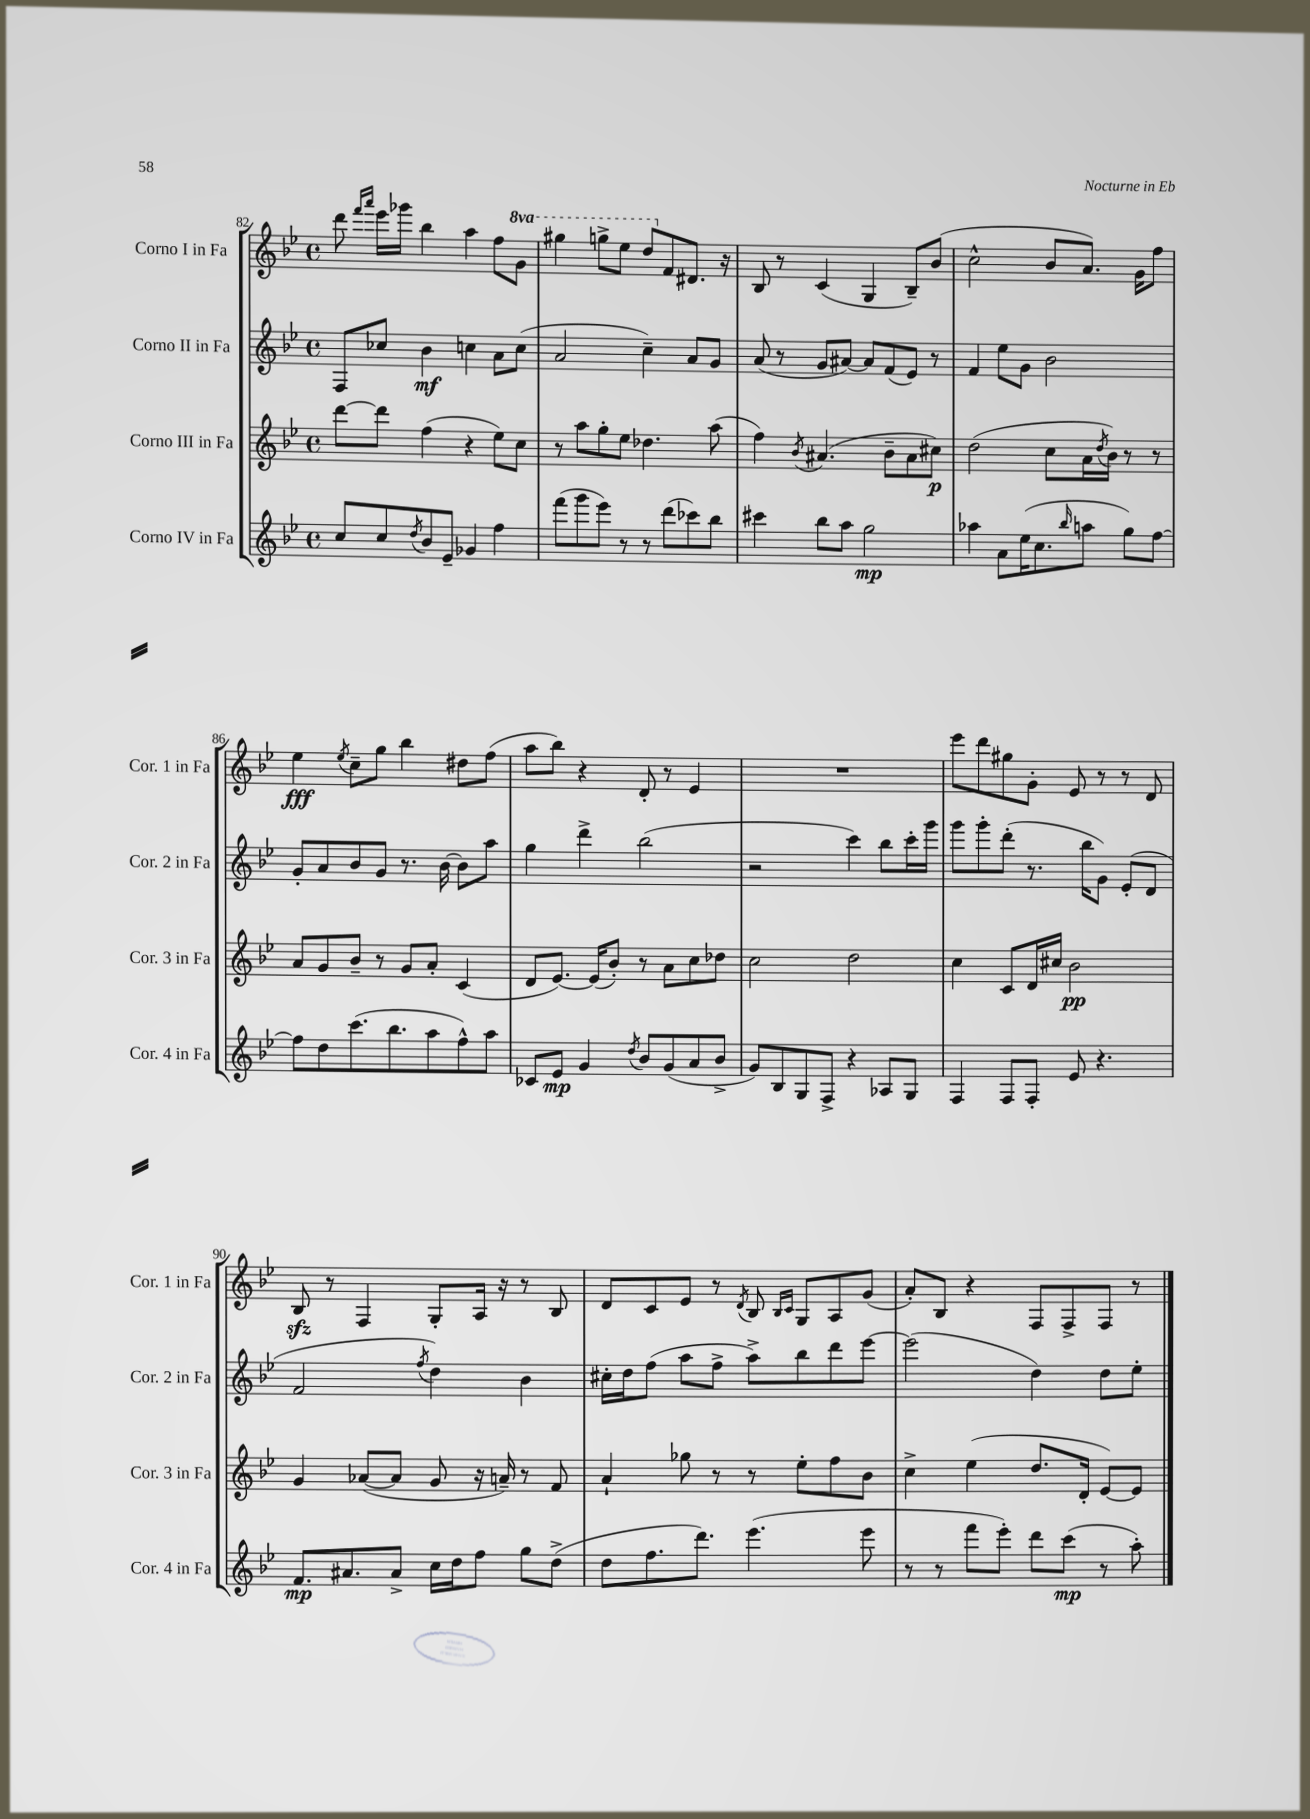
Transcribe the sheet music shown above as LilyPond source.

<<
\new StaffGroup <<
\new Staff = "s0" \with { instrumentName = "Corno I in Fa" shortInstrumentName = "Cor. 1 in Fa" } {
    \clef treble \key bes \major \defaultTimeSignature \time 4/4 \set Staff.ottavationMarkups = #ottavation-simple-ordinals
    d'''8 \grace { f'''16 a'''16 } ees'''16 ges'''16 bes''4 a''4 f''8 \ottava #1 g''8 |
    gis'''4 g'''8-> ees'''8 d'''8 \ottava #0 f'8 dis'8. r16 |
    bes8 r8 c'4( g4 bes8--) bes'8( |
    c''2-^ bes'8 a'8.) g'16 f''8 |
    ees''4\fff \acciaccatura { ees''8 } c''8-- g''8 bes''4 dis''8 f''8( |
    a''8 bes''8) r4 d'8-. r8 ees'4 |
    R1 |
    ees'''8 d'''8 gis''8 g'8-. ees'8 r8 r8 d'8 |
    bes8\sfz r8 f4 g8-. a16 r16 r8 bes8 |
    d'8 c'8 ees'8 r8 \acciaccatura { d'8 } bes8 \grace { bes16 c'16 } g8 a8 g'8( |
    a'8-.) bes8 r4 f8 f8-> f8 r8 \bar "|." |
}
\new Staff = "s1" \with { instrumentName = "Corno II in Fa" shortInstrumentName = "Cor. 2 in Fa" } {
    \clef treble \key bes \major \defaultTimeSignature \time 4/4
    f8 ces''8 bes'4\mf c''4 a'8 c''8( |
    a'2 c''4--) a'8 g'8 |
    a'8( r8 g'8 ais'8~) ais'8 f'8( ees'8) r8 |
    f'4 ees''8 g'8 bes'2 |
    g'8-. a'8 bes'8 g'8 r8. bes'16~ bes'8 a''8 |
    g''4 d'''4-> bes''2( |
    r2 c'''4) bes''8 c'''16-. g'''16 |
    g'''8 g'''8-. d'''8-.( r8. bes''16 g'8) ees'8-.( d'8 |
    f'2 \acciaccatura { f''8 } d''4) bes'4 |
    cis''16-. d''16 f''8( a''8 f''8-> a''8->) bes''8 d'''8 ees'''8~ |
    ees'''2( d''4) d''8 ees''8-. \bar "|." |
}
\new Staff = "s2" \with { instrumentName = "Corno III in Fa" shortInstrumentName = "Cor. 3 in Fa" } {
    \clef treble \key bes \major \defaultTimeSignature \time 4/4
    d'''8~ d'''8 f''4( r4 ees''8) c''8 |
    r8 a''8 g''8-. ees''8 des''4. a''8( |
    f''4) \acciaccatura { bes'8 } ais'4.( bes'8-- ais'8 cis''8\p) |
    d''2( c''8 a'16 \acciaccatura { d''8 } bes'16) r8 r8 |
    a'8 g'8 bes'8-- r8 g'8 a'8-. c'4( |
    d'8 ees'8.~) ees'16( bes'8-.) r8 a'8 c''8 des''8 |
    c''2 d''2 |
    c''4 c'8 d'16 cis''16 bes'2\pp |
    g'4 aes'8~( aes'8 g'8 r16 a'16--) r8 f'8 |
    a'4-! ges''8 r8 r8 ees''8-. f''8 bes'8 |
    c''4-> ees''4( d''8. d'16-. ees'8~) ees'8 \bar "|." |
}
\new Staff = "s3" \with { instrumentName = "Corno IV in Fa" shortInstrumentName = "Cor. 4 in Fa" } {
    \clef treble \key bes \major \defaultTimeSignature \time 4/4
    c''8 c''8 \acciaccatura { d''8 } bes'8 ees'8-- ges'4 f''4 |
    f'''8( g'''8 ees'''8) r8 r8 d'''8( ces'''8) bes''8 |
    cis'''4 bes''8 a''8 g''2\mp |
    aes''4 a'8 ees''16( c''8. \grace { bes''16 } a''8 g''8) f''8~ |
    f''8 d''8 c'''8.( bes''8. a''8 f''8-^) a''8 |
    ces'8 ees'8\mp g'4 \acciaccatura { d''8 } bes'8 g'8( a'8 bes'8-> |
    g'8) bes8 g8 f8-> r4 aes8 g8 |
    f4 f8 f8-. ees'8 r4. |
    f'8.\mp ais'8. ais'8-> c''16 d''16 f''8 g''8 d''8->( |
    d''8 f''8. d'''8.) ees'''4.( ees'''8 |
    r8 r8 f'''8 ees'''8-.) d'''8 c'''8\mp( r8 a''8-.) \bar "|." |
}
>>
>>
\layout { \context { \Score currentBarNumber = #82 } }
